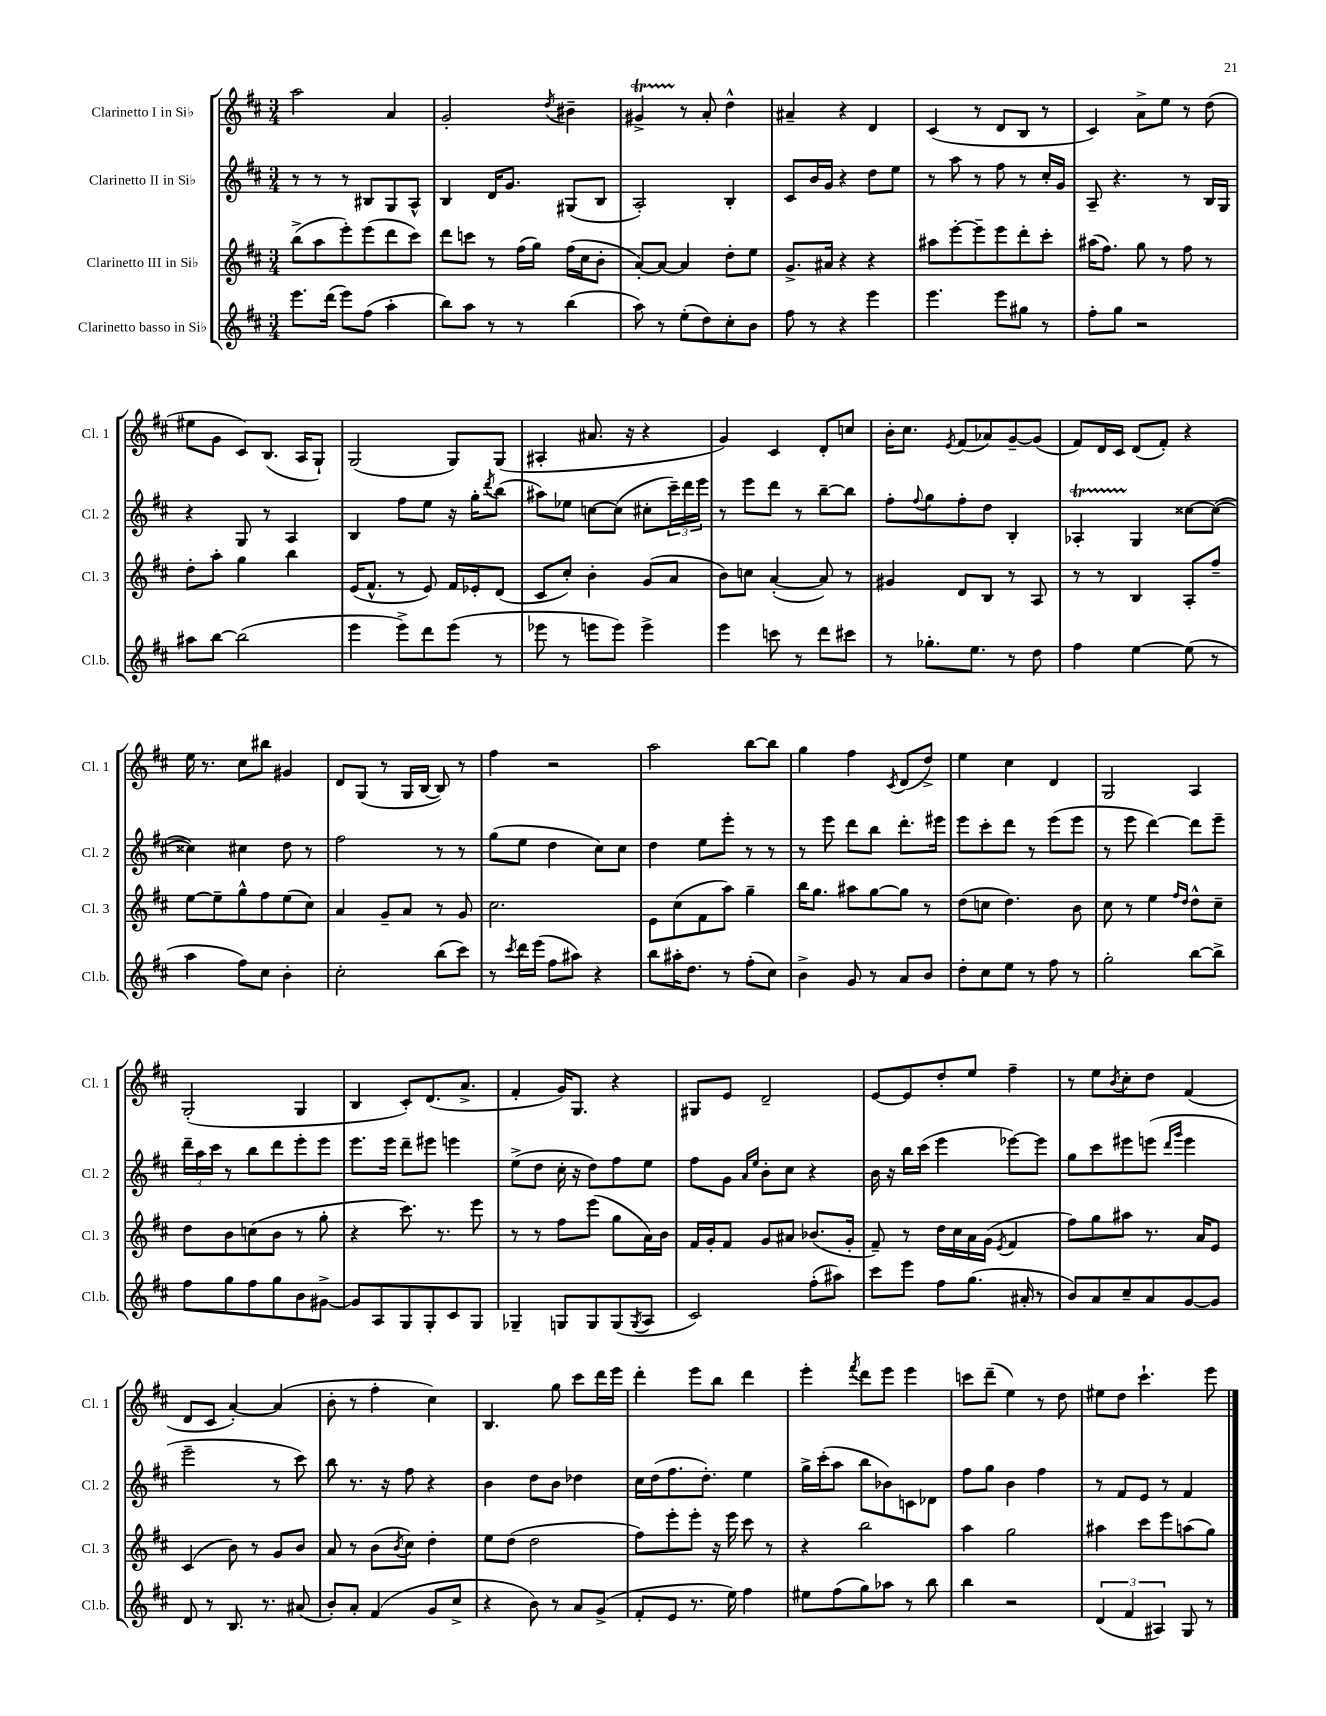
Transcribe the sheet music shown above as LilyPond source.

<<
\new StaffGroup <<
\new Staff = "s0" \with { instrumentName = "Clarinetto I in Sib" shortInstrumentName = "Cl. 1" } {
    \clef treble \key d \major \numericTimeSignature \time 3/4
    a''2 a'4 |
    g'2-. \acciaccatura { d''8 } bis'4-- |
    gis'4->\startTrillSpan r8\stopTrillSpan a'8-. d''4-^ |
    ais'4-- r4 d'4 |
    cis'4( r8 d'8 b8 r8 |
    cis'4) a'8-> e''8 r8 d''8( |
    eis''8 g'8 cis'8) b8.( a16 g8-!) |
    g2( g8) g8( |
    ais4-. ais'8. r16 r4 |
    g'4) cis'4 d'8-. c''8 |
    b'16-. cis''8. \acciaccatura { e'8 } fis'8( aes'8) g'8~-- g'8( |
    fis'8) d'16 cis'16 d'8( fis'8-.) r4 |
    e''16 r8. cis''8 bis''8 gis'4 |
    d'8 g8( r8 g16 b16~ b8) r8 |
    fis''4 r2 |
    a''2 b''8~ b''8 |
    g''4 fis''4 \acciaccatura { cis'8 } d'8( d''8->) |
    e''4 cis''4 d'4 |
    g2 a4 |
    g2-.( g4 |
    b4 cis'8-.) d'8.( a'8.-> |
    fis'4-. g'16) g8. r4 |
    gis8 e'8 d'2-- |
    e'8~ e'8 d''8-. e''8 fis''4-- |
    r8 e''8 \acciaccatura { b'8 } cis''8-. d''8 fis'4( |
    d'8 cis'8 a'4~-.) a'4( |
    b'8-. r8 fis''4-. cis''4) |
    b4. g''8 cis'''8 d'''16 e'''16 |
    d'''4-. e'''8 b''8 d'''4 |
    e'''4-. \acciaccatura { fis'''8 } d'''8 e'''8 e'''4 |
    c'''8 d'''8--( e''4) r8 d''8 |
    eis''8 d''8 cis'''4.-! e'''8 \bar "|." |
}
\new Staff = "s1" \with { instrumentName = "Clarinetto II in Sib" shortInstrumentName = "Cl. 2" } {
    \clef treble \key d \major \numericTimeSignature \time 3/4
    r8 r8 r8 bis8 g8 a8-^ |
    b4 d'16 g'8. gis8( b8 |
    a2-.) b4-. |
    cis'8 b'16 g'16 r4 d''8 e''8 |
    r8 a''8 r8 fis''8 r8 cis''16-. g'16 |
    a8-- r4. r8 b16 g16 |
    r4 g8 r8 a4 |
    b4 fis''8 e''8 r16 g''16-. \acciaccatura { d'''8 } b''8( |
    ais''8) ees''8 c''8~ c''8( cis''8-. \tuplet 3/2 { cis'''16--) d'''16 e'''16 } |
    r8 e'''8 d'''8 r8 b''8~-- b''8 |
    fis''8-. \appoggiatura { fis''8 } g''8 fis''8-. d''8 b4-. |
    aes4-.\startTrillSpan g4\stopTrillSpan cisis''8~ cisis''8~( |
    cisis''4) cis''4 d''8 r8 |
    fis''2 r8 r8 |
    g''8( e''8 d''4 cis''8) cis''8 |
    d''4 e''8 e'''8-. r8 r8 |
    r8 e'''8 d'''8 b''8 d'''8.-. eis'''16 |
    e'''8 cis'''8-. d'''8 r8 e'''8( e'''8 |
    r8 e'''8 d'''4~) d'''8 e'''8-- |
    \tuplet 3/2 { d'''16-- a''16 cis'''16 } r8 b''8 d'''8 e'''8-. e'''8 |
    e'''8. e'''16 d'''8-- eis'''8 e'''4 |
    e''8->( d''8 cis''16-. r16 d''8) fis''8 e''8 |
    fis''8 g'8 \grace { a'16 e''16 } b'8-. cis''8 r4 |
    b'16 r16 b''16 cis'''16( e'''4 ees'''8~) ees'''8 |
    g''8 cis'''8 eis'''8 e'''8( \grace { d'''16 g'''16 } e'''4 |
    e'''2-- r8 cis'''8) |
    b''8 r8. r16 fis''8 r4 |
    b'4 d''8 b'8 des''4 |
    cis''16 d''16( fis''8. d''8.-.) e''4 |
    g''16-> cis'''16-.( a''8 b''8 bes'8) c'8 des'8 |
    fis''8 g''8 b'4 fis''4 |
    r8 fis'8 e'8 r8 fis'4 \bar "|." |
}
\new Staff = "s2" \with { instrumentName = "Clarinetto III in Sib" shortInstrumentName = "Cl. 3" } {
    \clef treble \key d \major \numericTimeSignature \time 3/4
    b''8->( a''8 e'''8-.) e'''8( d'''8 cis'''8) |
    d'''8 c'''8 r8 fis''16( g''16) fis''16( cis''16 b'8-. |
    a'8~-.) a'8~ a'4 d''8-. e''8 |
    g'8.-> ais'16 r4 r4 |
    ais''8 e'''8~-. e'''8-- e'''8 d'''8-. cis'''8-. |
    ais''16( fis''8.) g''8 r8 fis''8 r8 |
    d''8-. a''8-. g''4 b''4 |
    e'16( fis'8.-^ r8 e'8) fis'16 ees'16-. d'8( |
    cis'8 cis''8-.) b'4-. g'8( a'8 |
    b'8) c''8 a'4~-.( a'8) r8 |
    gis'4 d'8 b8 r8 a8 |
    r8 r8 b4 a8-. fis''8-- |
    e''8~ e''8-- g''8-^ fis''8 e''8( cis''8) |
    a'4 g'8-- a'8 r8 g'8 |
    cis''2. |
    e'8 cis''8( fis'8 a''8) g''4-- |
    b''16 g''8. ais''8 g''8~ g''8 r8 |
    d''8( c''8 d''4.) b'8 |
    cis''8 r8 e''4 \grace { fis''16 d''16 } d''8-^ cis''8-- |
    d''8 b'8 c''8( b'8 r8 g''8-. |
    r4 cis'''8.) r8. e'''8 |
    r8 r8 fis''8 e'''8( g''8 a'16) b'16 |
    fis'16 g'16-. fis'8 g'8 ais'8 bes'8.( g'16-. |
    fis'8--) r8 d''16 cis''16 a'16 g'16( \acciaccatura { e'8 } fis'4 |
    fis''8) g''8 ais''8 r8. a'16 e'8 |
    cis'4( b'8) r8 g'8 b'8 |
    a'8 r8 b'8( \acciaccatura { b'8 } cis''8) d''4-. |
    e''8 d''8( d''2 |
    fis''8) e'''8-. e'''8-. r16 e'''16 cis'''8 r8 |
    r4 b''2 |
    a''4 g''2 |
    ais''4 cis'''8 e'''8 a''8( g''8) \bar "|." |
}
\new Staff = "s3" \with { instrumentName = "Clarinetto basso in Sib" shortInstrumentName = "Cl.b." } {
    \clef treble \key d \major \numericTimeSignature \time 3/4
    e'''8. d'''16( e'''8) fis''8( a''4-. |
    b''8) a''8 r8 r8 b''4( |
    a''8) r8 e''8-.( d''8) cis''8-. b'8 |
    fis''8 r8 r4 e'''4 |
    e'''4. e'''8 gis''8 r8 |
    fis''8-. g''8 r2 |
    ais''8 b''8~ b''2( |
    e'''4 e'''8->) d'''8 e'''8( r8 |
    ees'''8 r8 e'''8 e'''8) e'''4-> |
    e'''4 c'''8 r8 d'''8 cis'''8 |
    r8 ges''8.-. e''8. r8 d''8 |
    fis''4 e''4~ e''8( r8 |
    a''4 fis''8) cis''8 b'4-. |
    cis''2-. b''8( cis'''8) |
    r8 \acciaccatura { cis'''8 } d'''16 e'''16( fis''8 ais''8) r4 |
    b''8 ais''16-. d''8. r8 fis''8-.( cis''8) |
    b'4-> g'8 r8 a'8 b'8 |
    d''8-. cis''8 e''8 r8 fis''8 r8 |
    g''2-. b''8~ b''8-> |
    fis''8 g''8 fis''8 g''8 b'8 gis'8~-> |
    gis'8 a8 g8 g8-. cis'8 g8 |
    ges4-- g8 g8 g8( \acciaccatura { g8 } a8 |
    cis'2) fis''8-.( ais''8) |
    cis'''8 e'''8 fis''8 g''8.( ais'16-. r8 |
    b'8) a'8 cis''8-- a'8 g'8~ g'8 |
    d'8 r8 b8. r8. ais'8( |
    b'8-.) a'8-. fis'4( g'8 cis''8-> |
    r4 b'8) r8 a'8 g'8->( |
    fis'8-. e'8 r8. e''16) fis''4 |
    eis''8 fis''8( g''8) aes''8 r8 b''8 |
    b''4 r2 |
    \tuplet 3/2 { d'4( fis'4 ais4) } g8 r8 \bar "|." |
}
>>
>>
\layout { \context { \Score \remove "Bar_number_engraver" } }
